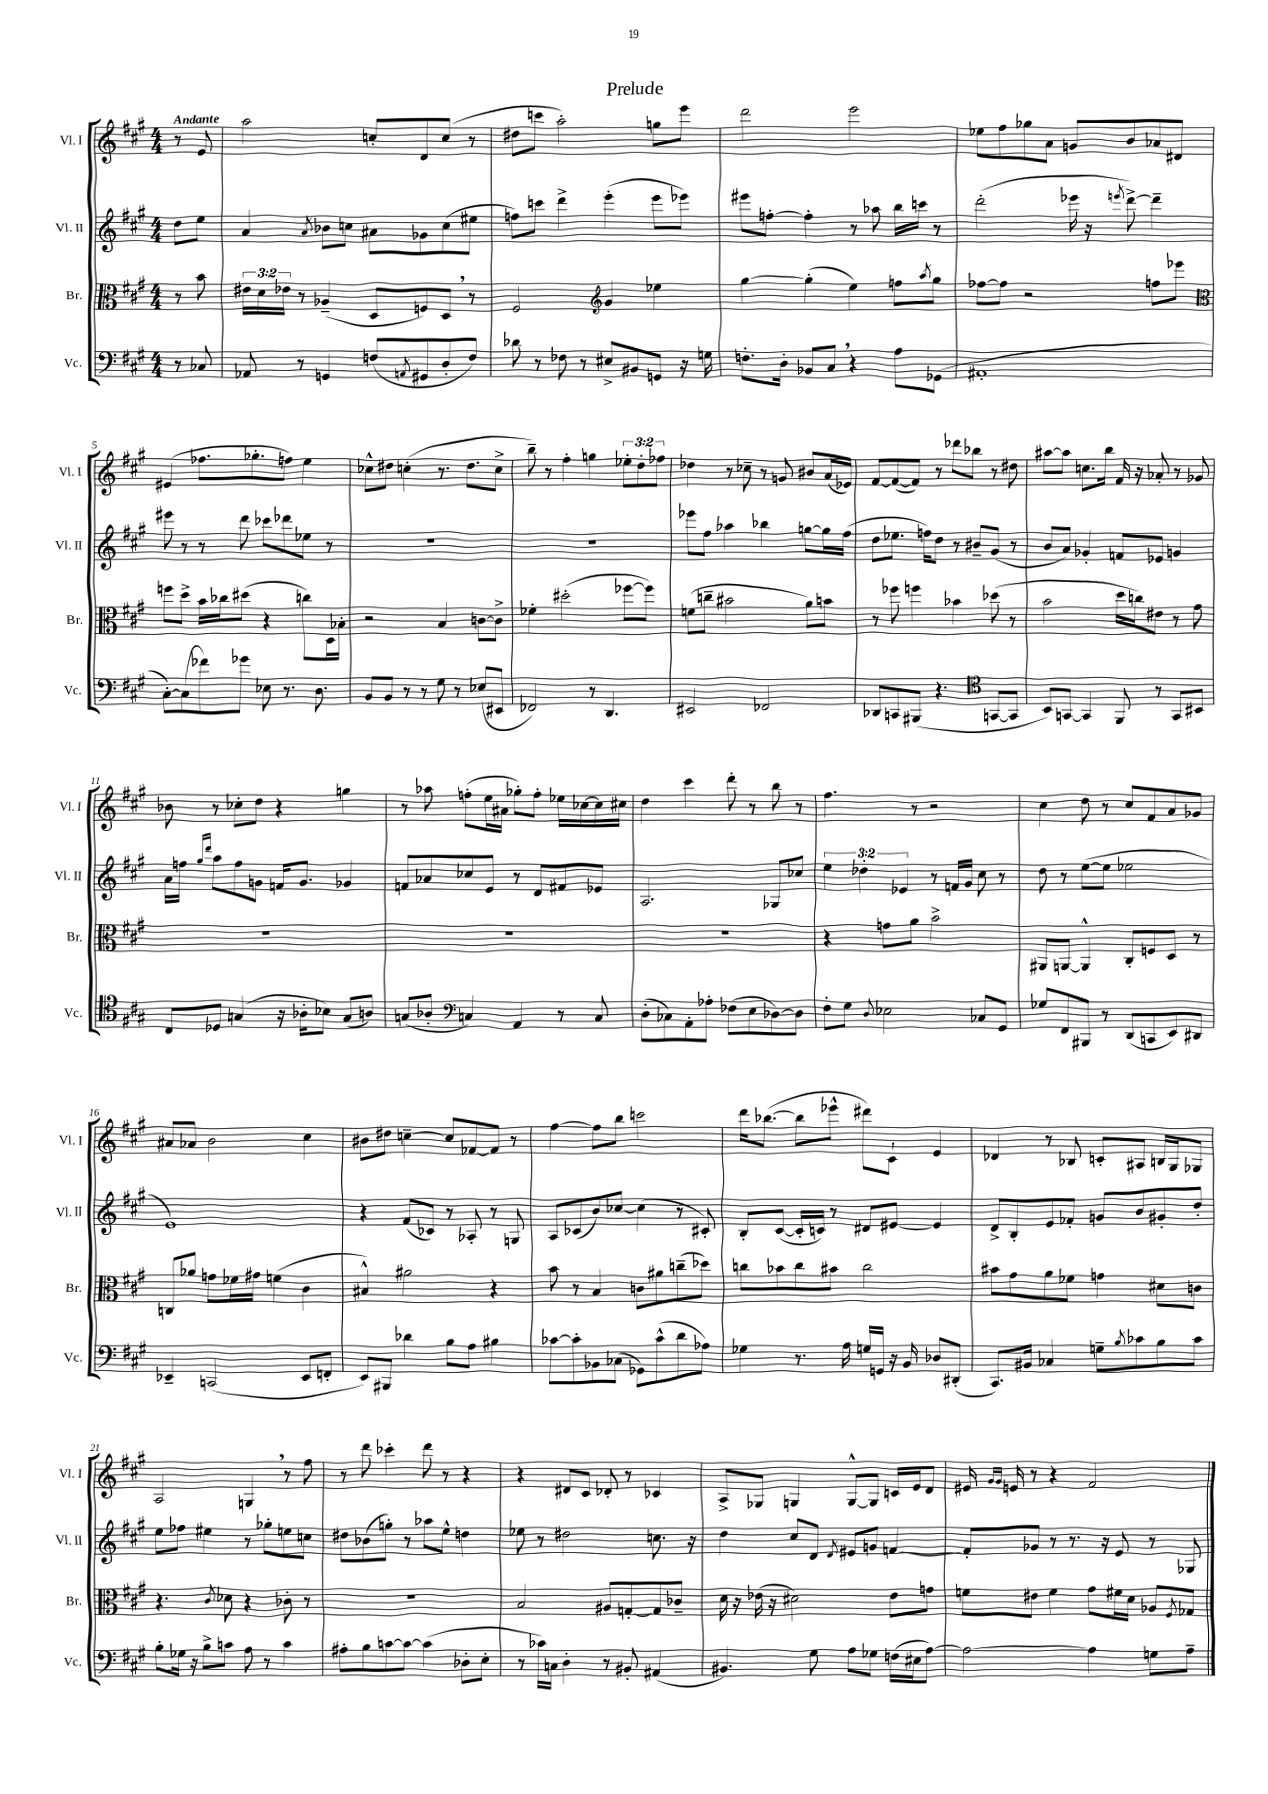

**kern	**kern	**kern	**kern
*part4	*part3	*part2	*part1
*staff4	*staff3	*staff2	*staff1
*I"Vc.	*I"Br.	*I"Vl. II	*I"Vl. I
*I'Vc.	*I'Br.	*I'Vl. II	*I'Vl. I
*clefF4	*clefC3	*clefG2	*clefG2
*k[f#c#g#]	*k[f#c#g#]	*k[f#c#g#]	*k[f#c#g#]
*M4/4	*M4/4	*M4/4	*M4/4
=	=	=	=
!	!	!	!LO:TX:a:B:t=Andante
8r	8r	8dd\L	8r
8C-X/	8b\	8ee\J	8e/
=1	=1	=1	=1
8AA-X/	24e#X\LL	4a/	2aa\
.	24d\	.	.
.	24e-X\JJ	.	.
8r	8r	.	.
.	.	8qa/	.
4GGn/	(4A-X~/	8b-X\L	.
.	.	8ccn\J	.
(8Fn/L	8D/L	8a#X\L	8ccn'/L
8qAAn/	.	.	.
8GG#X/	8Fn/)	8g-X\	8d/
8D'/	8D,/J	(8cc\	(8cc/J
8F/J)	8r	8ee#X\J	8r
=2	=2	=2	=2
8d-X\	2F#/	8ffn\L)	8dd#X\L
8r	.	8cccn\J	8cccn\J
8F-X\	.	4ddd^\	2aa'\)
8r	.	.	.
*	*clefG2	*	*
8E#X^/L	4g#/	(4eee'\	.
8BB#X/	.	.	.
8GGn/J	4ee-X\	8eee\L	8ggn\L
16r	.	8eee-X\J)	8eee\J
16Gn\	.	.	.
=3	=3	=3	=3
8.Fn'\L	[4gg#\	8eee#X\L	2ddd\
.	.	[8ffn'\J	.
16D'\Jk	.	.	.
8BB-X/L	(4gg#'\]	4ff'\]	.
8C#,/J	.	.	.
4r	4ee\)	8r	2eee\
.	.	8aa-X\	.
8A\L	8ffn\L	16bb\LL	.
.	.	16cccn\JJ	.
.	8qaa/	.	.
(8GG-X\J	8gg#\J	8r	.
=4	=4	=4	=4
1AA#X'	[8ff-X\L	(2ddd'\	8ee-X\L
.	8ff-\J]	.	8ff#\
.	2r	.	8gg-X\
.	.	.	8a\J
.	.	16eee-X\	8gn/L
.	.	16r	.
.	.	8qeeen/	.
.	.	[8ddd^\)	8b/
.	8ffn\L	4ddd~\]	8a-X/
.	8eee-X\J	.	8d#X/J
!!LO:LB:g=z
=5	=5	=5	=5
*	*clefC3	*	*
[8C#'\L)	8ffn\L	8eee#X\	(4e#X/
(8C#\]	8dd^\J	8r	.
8f-X\)	16b\LL	8r	8.ff-X\L
.	16cc-X\J	.	.
8g-X\J	(8dd#X\J	8ddd\	.
.	.	.	8.gg-X'\
8E-X\	4r	8ccc-X\L	.
8.r	.	8ddd-X\	8ffn\J)
.	8ccn\L)	8ee-X\J	4ee\
8.D\	.	.	.
.	16D\L	8r	.
.	16B-X'\JJ	.	.
=6	=6	=6	=6
8BB/L	2r	1r	8cc-X^^\L
8BB/J	.	.	8dd#X\J
8r	.	.	(4ccn'\
8r	.	.	.
8G#\	4B/	.	8.r
8r	.	.	.
.	.	.	8.dd#\L
(8E-X/L	[8cn\L	.	.
8EE#X/J	8c^\J]	.	8cc^\J
=7	=7	=7	=7
2FF-X/)	4f-X'\	1r	8bb~\)
.	.	.	8r
.	(2dd#X'\	.	4ff#'\
8r	.	.	4ggn\
4.DD/	.	.	.
.	[8ff-X\L	.	12ee-X'\L
.	.	.	12dd'\
.	8ff-\J])	.	.
.	.	.	12ff-X\J
=8	=8	=8	=8
2EE#X/	(8fn\L	8eee-X\L	4dd-X\
.	8ccn~\J	8ff#\J	.
.	2b#X\	4aa-X\	8r
.	.	.	8cc-X~\
2FF-X/	.	4bb-X\	8r
.	.	.	8gn/
.	8a\L)	[8ggn\L	8b#X/L
.	8bn\J	16gg\L]	(16a/L
.	.	(16ff#\JJ	16e-X/JJ)
=9	=9	=9	=9
8DD-X/L	8r	8dd\L	[8f#/L
8CCn/	8ff-X\	8.ee-X\J	(8f#/_
(8BBB#X/J	4ffn\	.	8f#/J])
.	.	16ffn\KL)	.
4.r	.	8dd\J	8r
.	4b-X\	8r	8ddd-X\L
.	.	8b#X~/L	8bb-X\J
*clefC4	*	*	*
[8GGn/L	(8dd-X\	(8g#/J	8r
8GG/J]	8r	8r	8dd#X\
=10	=10	=10	=10
8BB/L)	2b\	8b/L	[8aa#X\L
[8GGn/J	.	8a/J)	8aa#\J]
4GG/]	.	4g-X'/	8.ccn\L
.	.	.	16bb\Jk
8FF#/	16dd\LL	8fn/L	16f#/
.	16ccn\J)	.	16r
8r	8e#X\J	8e-X/J	8a-X'/
8GG/L	8r	4gn/	8r
8BB#X/J	8g#\	.	8g-X/
!!LO:LB:g=z
=11	=11	=11	=11
8C#/L	1r	16a\LL	8b-X\
.	.	16ffn\JJ	.
.	.	16qqgg#/LL	.
.	.	16qqddd/JJ	.
8D-X/J	.	8aa\L	8r
(4Gn/	.	8ff\	8cc-X'\L
.	.	8gn\J	8dd\J
16r	.	16fn/KL	4r
16A-X'\KL	.	8.g/J	.
8B-X\J)	.	.	.
(8G/L	.	4g-X/	4ggn\
8An/J)	.	.	.
=12	=12	=12	=12
(8Gn/L	1r	8fn/L	8r
8A-X'/J	.	8a-X/	8aa-X\
*clefF4	*	*	*
4Cn/)	.	8cc-X/	(8ffn'\L
.	.	8e/J	16ee\L
.	.	.	16a#X\JJ
4AA/	.	8r	8gg-X'\L)
.	.	8d/L	8ff'\J
8r	.	8f#X/	16ee-X\LL
.	.	.	[16cc-X\
8C/	.	8e-X/J	16cc-\]
.	.	.	16cc#X\JJ
=13	=13	=13	=13
(8D'\L	1r	2.A/	4dd\
8C-X\)	.	.	.
8AA'\	.	.	4ccc#\
8A-X'\J	.	.	.
(8F-X\L	.	.	8ddd'\
8E\	.	.	8r
[8D-X\)	.	8G-X/L	8bb\
8D-\J]	.	8cc-X/J	8r
=14	=14	=14	=14
8F#'\L	4r	6ee\	4.ff#\
8G#\J	.	.	.
.	.	6dd-X'\	.
8qqD/	.	.	.
2E-X\	8gn\L	.	.
.	.	6e-X/	.
.	8a\J	.	8r
.	2b^\	8r	2r
.	.	16fn/LL	.
.	.	16g#/JJ	.
8C-X/L	.	8cc#\	.
8GG#/J	.	8r	.
=15	=15	=15	=15
8G-X/L	8AA#X/L	8dd\	4cc#\
8FF#/	[8AAn/J	8r	.
8BBB#X/J	4AA^^/]	([8ee\L	8dd\
8r	.	8ee\J]	8r
(8DD/L	8C#'/L	2ee-X\	8cc#/L
8CCn/	8Fn/	.	8f#/
8EE/)	8D/J	.	8a/
8DD#X/J	8r	.	8g-X/J
!!LO:LB:g=z
=16	=16	=16	=16
4EE-X~/	8Cn/L	1e)	8a#X/L
.	8a-X/J	.	8a-X/J
(2CCn/	8gn\L	.	2b\
.	16f-X\L	.	.
.	16g#X\JJ	.	.
.	(4fn\	.	.
8EE-/L	4c#\	.	4cc#\
8FFn'/J	.	.	.
=17	=17	=17	=17
8EE/L)	4B#X^^/)	4r	8b#X\L
8BBB#X/J	.	.	8dd#X\J
4d-X\	2a#X\	(8f#/L	[4ccn~\
.	.	8c-X/J)	.
8B\L	.	8r	8cc/L]
8A\J	.	8A-X'/	[8f-X/
4B#X\	4r	8r	8f-/J]
.	.	8Gn/	8r
=18	=18	=18	=18
[8c-X\L	8b\	8A/L	[4ff#\
8c-'\]	8r	(8c-X/	.
8BB-X\	4B/	8b/)	8ff#\L]
(8C-X\J	.	[8cc-X/J	8bb\J
8GG-X\L)	8cn\L	(4cc-\]	2cccn\
(8c-^^\	8a#X\	.	.
8d\	(8ccn~\	8r	.
8A-X\J)	8dd-X\J)	8c#X'/)	.
=19	=19	=19	=19
4G-X\	8ccn\L	8B'/L	16ddd\KL
.	.	.	([8.bb-X\J
.	8b-X\	([8c#/J	.
8.r	8cc\	16c#'/LL]	8bb-\L]
.	.	16cn/JJ)	.
.	8b#X\J	8r	8eee-X^^\J
16A\	.	.	.
16Gn/LL	2cc\	8d#X/L	8ddd#X\L)
16GGn/JJ	.	.	.
16r	.	[8e#X/J	8c#`\J
16BB/	.	.	.
8D-X/L	.	4e#/]	4e/
(8DD#X'/J	.	.	.
=20	=20	=20	=20
8.CC#/L)	8b#X\L	8d^/L	4d-X/
.	8g#\	8B'/	.
16BB#X/Jk	.	.	.
4C-X/	8a\	8e/	8r
.	8f-X\J	8f-X'/J	8B-X/
8Gn~\L	4gn\	8gn/L	8cn'/L
8qB/	.	.	.
8c-X\	.	8b/	8A#X/J
8B\	8d#X\L	8g#X'/	16Bn/LL
.	.	.	16G#/J
8c-\J	8cn\J	8dd'/J	8G-X/J
!!LO:LB:g=z
=21	=21	=21	=21
8B'\L	4.r	8ee\L	2A/
16G-X\Jk	.	8ff-X\J	.
16r	.	.	.
8B^\L	.	4ee#X\	.
.	8qc#/	.	.
8cn\J	8d-X\	.	.
8A\	4r	8r	4Gn,/
8r	.	8gg-X'\L	.
4c\	8c-X'\	8een\	8r
.	8r	8ccn\J	8ff#\
=22	=22	=22	=22
8A#X'\L	1r	8dd#X\L	8r
8B\	.	(8b-X\	8ddd\
[8cn\	.	8ggn'\J)	4ccc-X'\
8c\J_	.	8r	.
(4c\]	.	8aa-X\L	8ddd\
.	.	8ee^^\J	8r
8D-X'\L	.	4ddn\	4r
8E'\J	.	.	.
=23	=23	=23	=23
8r	2B/	8ee-X\	4r
16c-X\LL)	.	8r	.
16Cn\JJ	.	.	.
4D'\	.	2dd#X\	8d#X/L
.	.	.	8c#/J
8r	8A#X/L	.	8d-X'/
8BB#X'/	[8Gn'/	.	8r
(4AA#X/	8G/]	8.ccn\	4c-X/
.	8c-X~/J	.	.
.	.	16r	.
=24	=24	=24	=24
4.BB#X/)	16d\	4dd\	8A^/L
.	16r	.	.
.	(16e-X\	.	8G-X/J
.	16r	.	.
.	2d#X\)	8cc#/L	4Gn/
8G#\	.	8d/J	.
.	.	8qd/	.
8A\L	.	8e#X/L	[8G^^/L
8G-X\J	.	8gn/J	8G/J]
(16Fn\LL	8e-\L	[4fn/	16cn/LL
16E#X\J	.	.	16e/J
[8A\J)	8gn\J	.	8d/J
=25	=25	=25	=25
2A\_	8fn\L	8f'/L]	16e#X/
.	.	.	16qqg#/LL
.	.	.	16qqg#/JJ
.	.	.	16en/
.	8e#X\J	8g-X/J	8r
.	4f\	8r	4r
.	.	8.r	.
4A\]	8g#\L	.	2f#/
.	.	16r	.
.	16f#X\L	8e/	.
.	16d\JJ	.	.
8Gn\L	8A-X/L	8r	.
.	8qF#/	.	.
8A~\J	8G-X/J	8G-X/	.
==	==	==	==
*-	*-	*-	*-
